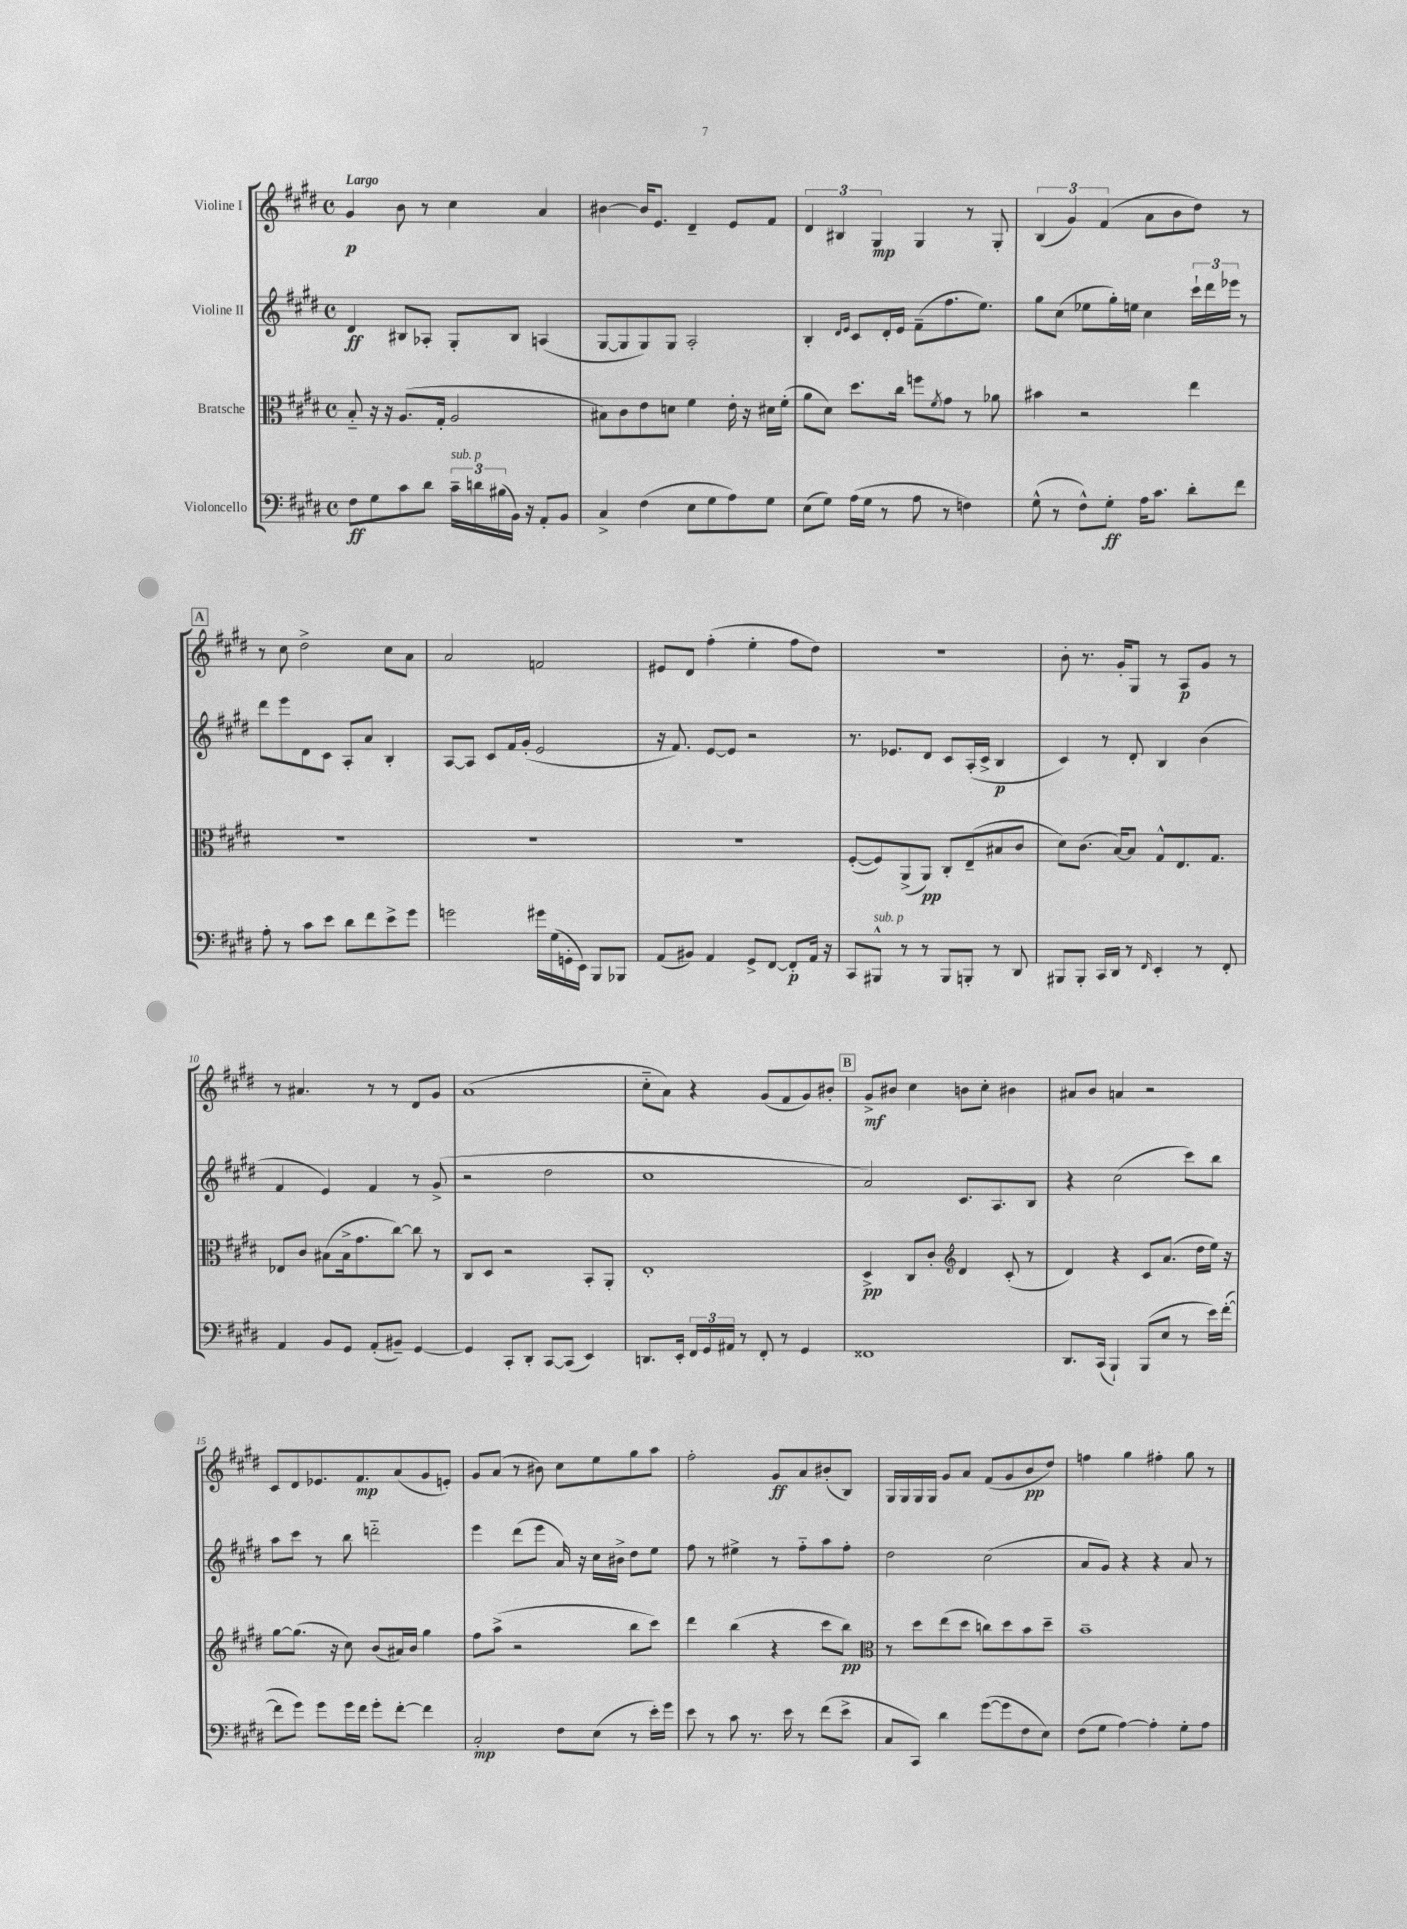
<<
\new StaffGroup <<
\new Staff = "s0" \with { instrumentName = "Violine I" } {
    \clef treble \key e \major \defaultTimeSignature \time 4/4 \tempo "Largo"
    gis'4\p b'8 r8 cis''4 a'4 |
    bis'4~ bis'16 e'8. dis'4-- e'8 fis'8 |
    \tuplet 3/2 { dis'4 bis4 gis4\mp } gis4 r8 gis8-. |
    \tuplet 3/2 { b4( gis'4) fis'4( } a'8 b'8 dis''8) r8 |
    \mark \markup { \box "A" } r8 cis''8 dis''2-> cis''8 a'8 |
    a'2 f'2 |
    eis'8 dis'8 fis''4-.( e''4-. fis''8 dis''8) |
    R1 |
    b'8-. r8. gis'16-. gis8 r8 a8\p gis'8 r8 |
    r8 ais'4. r8 r8 dis'8 gis'8 |
    a'1( |
    cis''8-_ a'8) r4 gis'8( fis'8 gis'8) bis'8-. |
    \mark \markup { \box "B" } gis'8->\mf bis'8 cis''4 b'8 cis''8-. bis'4 |
    ais'8 b'8 a'4 r2 |
    cis'8 dis'8 ees'8. fis'8.\mp a'8( gis'8 e'8-.) |
    gis'8 a'8( r8 bis'8) cis''8 e''8 gis''8 a''8 |
    fis''2-. gis'8\ff a'8 bis'8-.( b8) |
    gis16 gis16 gis16 gis16 gis'8 a'8 fis'8( gis'8 b'8\pp dis''8) |
    f''4 gis''4 fis''4-. gis''8 r8 \bar "|." |
}
\new Staff = "s1" \with { instrumentName = "Violine II" } {
    \clef treble \key e \major \defaultTimeSignature \time 4/4
    dis'4\ff bis8 aes8-. gis8-. bis8 a4( |
    gis8~ gis8 gis8) gis8 a2-. |
    b4-. \grace { dis'16 e'16 } cis'8 dis'16-. e'16 fis'8--( fis''8. e''8.) |
    gis''8 cis''8( ees''8 gis''16-.) e''16 cis''4 \tuplet 3/2 { cis'''16-! dis'''16 ees'''16 } r8 |
    \mark \markup { \box "A" } dis'''8 e'''8 dis'8 cis'8 a8-. a'8 b4-. |
    a8~ a8 cis'8 fis'16 gis'16-.( e'2 |
    r16 fis'8.) e'8~ e'8 r2 |
    r8. ees'8. dis'8 cis'8 a16-.( cis'16-> b4\p |
    cis'4) r8 dis'8-. b4 b'4( |
    fis'4 e'4) fis'4 r8 gis'8->( |
    r2 dis''2 |
    cis''1 |
    \mark \markup { \box "B" } a'2) cis'8. a8. b8 |
    r4 cis''2( cis'''8) b''8 |
    a''8 cis'''8 r8 b''8 d'''2-_ |
    e'''4 dis'''8( e'''8 a'16) r16 cis''16 bis'16-> dis''8 e''8 |
    fis''8 r8 eis''4-> r8 fis''8-_ a''8 fis''8-. |
    dis''2 cis''2( |
    a'8 gis'8) r4 r4 a'8 r8 \bar "|." |
}
\new Staff = "s2" \with { instrumentName = "Bratsche" } {
    \clef alto \key e \major \defaultTimeSignature \time 4/4
    b8-_ r16 r16 a8.( gis16-. a2 |
    bis8) cis'8 e'8 d'8 fis'4 e'16-. r16 dis'16 fis'16-.( |
    a'8 dis'8) dis''8. cis''16 f''8 \acciaccatura { fis'8 } gis'8 r8 aes'8 |
    bis'4 r2 e''4 |
    \mark \markup { \box "A" } R1 |
    R1 |
    R1 |
    fis8~-.( fis8) a,8->( a,8\pp) cis8-. e8--( bis8 cis'8 |
    dis'8) cis'8.( b16~) b8 gis8-^ e8. gis8. |
    ees8 cis'8 bis8( bis16-> gis'8. cis''8~) cis''8 r8 |
    cis8 dis8 r2 b,8-. a,8-. |
    e1-. |
    \mark \markup { \box "B" } dis4->\pp cis8 cis'8-. \clef treble dis'4 cis'8-.( r8 |
    dis'4) r4 cis'8 a'8.( dis''16 e''16) r16 |
    gis''8~ gis''8.( r16 cis''8) b'8( ais'16) b'16 gis''4 |
    fis''8 a''8->( r2 b''8 cis'''8) |
    dis'''4 b''4( r4 cis'''8 b''8\pp) |
    \clef alto r8 dis''8 e''8( dis''8 c''8) dis''8 b'8 dis''8-- |
    b'1-- \bar "|." |
}
\new Staff = "s3" \with { instrumentName = "Violoncello" } {
    \clef bass \key e \major \defaultTimeSignature \time 4/4
    fis8\ff gis8 cis'8 dis'8 \tuplet 3/2 { cis'16--^\markup { \italic "sub. p" } d'16 bis16( } b,16) r16 a,8-. b,8 |
    cis4-> fis4( e8 gis8 a8) gis8 |
    e8( gis8) a16( gis16 r8 a8 r8 f4) |
    gis8-^( r8 fis8-^) gis8-.\ff a16 cis'8. dis'8-. fis'8 |
    \mark \markup { \box "A" } a8-. r8 cis'8 e'8 dis'8 fis'8 e'8-> gis'8 |
    g'2 gis'16 gis16( g,16-. e,16) b,,8 bes,,8 |
    a,8( bis,8) a,4 gis,8-> fis,8~ fis,8-.\p a,16 r16 |
    cis,8 bis,,8-^^\markup { \italic "sub. p" } r8 r8 bis,,8 b,,8-. r8 dis,8 |
    bis,,8 bis,,8-. cis,16 dis,16 r8 \grace { fis,16 } e,4-. r8 fis,8-. |
    a,4 b,8 gis,8 a,8-.( bis,8--) gis,4~ |
    gis,4 cis,8-. dis,8-. cis,8~ cis,8( e,4) |
    d,8. e,16-. \tuplet 3/2 { fis,16 gis,16 ais,16 } r8 fis,8-. r8 gis,4 |
    \mark \markup { \box "B" } fisis,1 |
    dis,8. cis,16( b,,4-!) b,,8( e8 r8 e'16) fis'16~-.( |
    fis'8 gis'8) gis'8 gis'16 fis'16 gis'8-. fis'8~-. fis'4 |
    cis2-.\mp fis8 e8( r8 e'16-.) gis'16 |
    e'8 r8 cis'8 r8. e'16 r8 fis'8( e'8-> |
    cis8 cis,8) dis'4 gis'8~( gis'8 fis8 e8) |
    fis8( gis8 a4~) a4-. gis8-. a8 \bar "|." |
}
>>
>>
